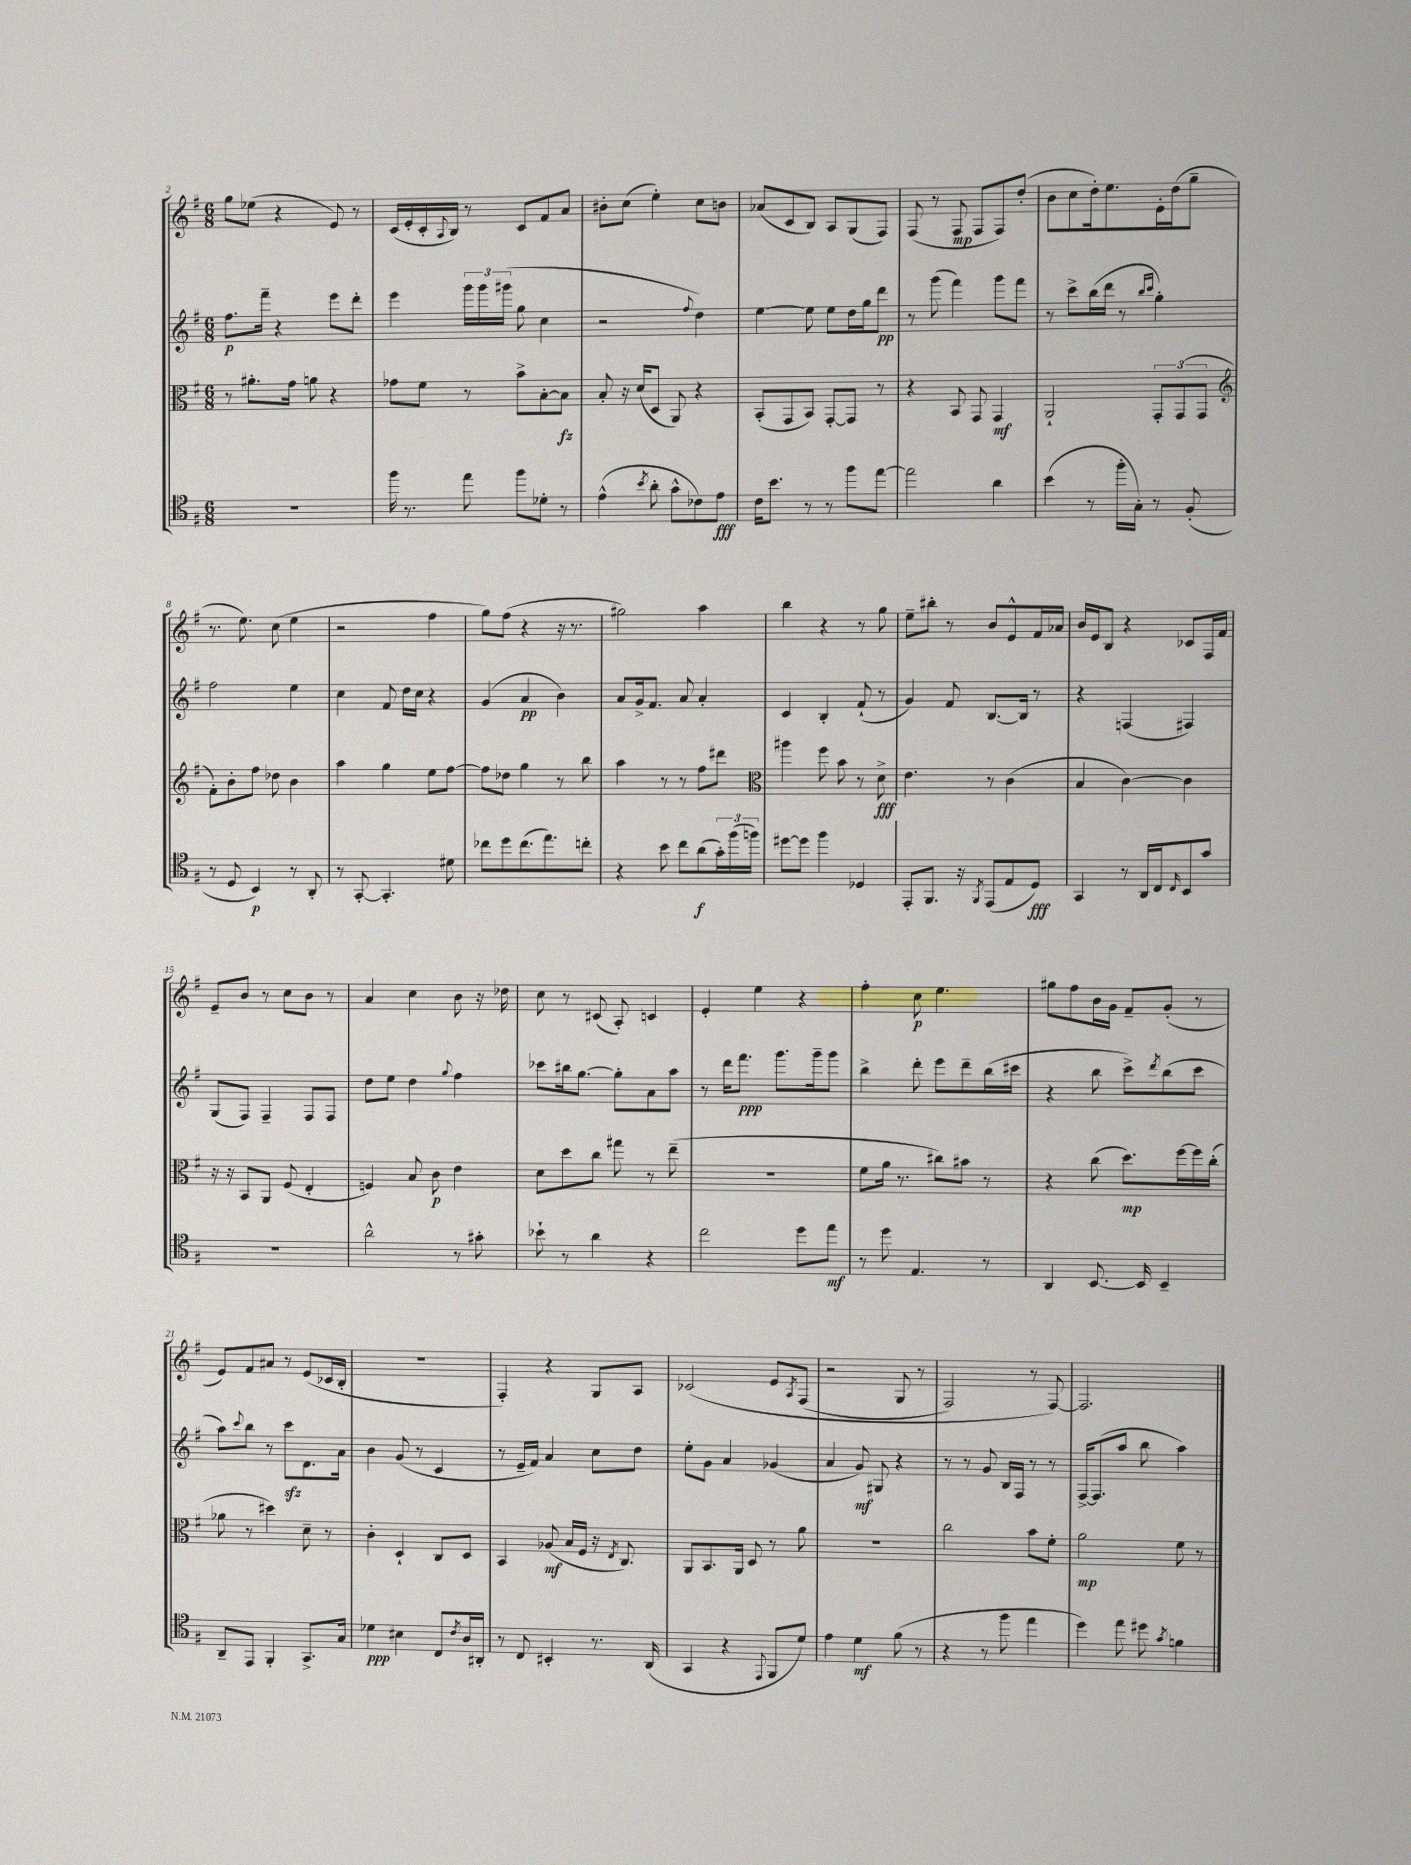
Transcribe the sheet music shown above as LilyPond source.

<<
\new StaffGroup <<
\new Staff = "s0" {
    \clef treble \key g \major \numericTimeSignature \time 6/8
    g''8 ees''8( r4 e'8) r8 |
    c'16( e'16-. c'16-. \appoggiatura { a8 } b16) r8 c'8 fis'8 a'8 |
    bis'8-. c''8( e''4-.) c''8 b'8 |
    aes'8( c'8 b8) a8 g8( fis8) |
    fis8( r8 fis8\mp fis8 fis8) d''8-.( |
    b'8 c''8 d''16-.) e''8. e'16-. d''16( g''8-- |
    r8. e''8.) c''8( e''4 |
    r2 fis''4 |
    g''8) fis''8( r4 r16 r8. |
    gis''2) a''4 |
    b''4 r4 r8 g''8 |
    e''8-- bis''8-. r8 b'8 e'8-^ fis'16 aes'16 |
    b'16 e'16 b8 r4 ces'8 fis16 fis'16 |
    e'8-- b'8 r8 c''8 b'8 r8 |
    a'4 c''4 b'8 r16 des''16 |
    c''8 r8 cis'8( a8-.) c'4 |
    e'4-. e''4 r4 |
    fis''4-. c''8\p e''4. |
    gis''8 fis''8 b'16 g'16 fis'8-- g'8-.( r8 |
    e'8) fis'8 ais'8 r8 e'8( ces'16 b16-. |
    R2. |
    fis4-.) r4 g8 a8 |
    ces'2\( e'8 \acciaccatura { a8 } fis8( |
    r2 g8 r8 |
    fis2) r8 fis8~\) |
    fis2. \bar "|." |
}
\new Staff = "s1" {
    \clef treble \key g \major \numericTimeSignature \time 6/8
    fis''8.\p fis'''16-- r4 e'''8 d'''8-. |
    e'''4 \tuplet 3/2 { g'''16 g'''16 gis'''16( } g''8 c''4 |
    r2 \appoggiatura { fis''8 } d''4) |
    e''4~ e''8 e''8 d''16 g''16 d'''8\pp |
    r8 g'''8( fis'''4) g'''8 fis'''8 |
    r8 c'''8-> b''16( d'''16 r8 \grace { b''16 c'''16 } g''4-.) |
    fis''2 e''4 |
    c''4 fis'8 d''16 c''16 r4 |
    g'4( a'4\pp b'4) |
    a'8 g'16-> fis'8. a'8 a'4-. |
    c'4 b4-. fis'8-!( r8 |
    g'4) fis'8 b8.~ b16 r8 |
    r4 f4( fis4) |
    g8( fis8) fis4-- fis8 fis8 |
    d''8 e''8 d''4 \appoggiatura { g''8 } fis''4 |
    ces'''8 bis''16 g''8.~ g''8-. a'8 a''8 |
    r8 d'''16 fis'''8.\ppp g'''8. g'''16-- g'''8 |
    b''4-> d'''8-. e'''8 d'''8-- b''16( cis'''16 |
    r4 b''8 c'''8->) \acciaccatura { d'''8 } b''8( c'''8 |
    a''8) \appoggiatura { c'''8 } b''8 r8 c'''8\sfz d'8. a'16 |
    b'4 g'8( r8 c'4 |
    r8 e'16-- fis'16) a'4 c''8 d''8 |
    e''8-. g'8 a'4 ges'4( |
    a'4 g'8\mf) gis8 r4 |
    r8 r8 g'8 b16 fis16 r8 r8 |
    fis16~-> fis8.( a''8 b''8 a''4) \bar "|." |
}
\new Staff = "s2" {
    \clef alto \key g \major \numericTimeSignature \time 6/8
    r8 ais'8.-. g'16 a'8 r4 |
    ges'8 fis'8 r8 b'8-> b8~-. b8\fz |
    b8-. r16 d'16( d8 a,8) r4 |
    b,8-.( g,8 b,8) g,8~-. g,8 r8 |
    r4 b,8 g,8 g,4\mf |
    a,2-! \tuplet 3/2 { g,8-. g,8( g,8 } |
    \clef treble fis'8-.) b'8-. fis''8 des''8 b'4 |
    a''4 g''4 e''8 fis''8~ |
    fis''8 des''8 g''4 r8 b''8 |
    a''4 r8 r8 fis''8 dis'''8 |
    \clef alto ais''4 fis''8 b'8 r8 d'8->\fff |
    e'4. r8 c'4( |
    b4 c'4~) c'4 |
    r16 r16 b,8 a,8 fis8( e4-. |
    f4) b8 c'8\p e'4 |
    d'8 d''8 c''8 gis''8 r8 e''8--( |
    R2. |
    fis'8 a'16 r8. cis''8) bis'8 r8 |
    r4 c''8( d''8.\mp) fis''16~ fis''16 c''16-.( |
    aes'8 r8 dis''4) d'8-- r8 |
    c'4-. d4-! c8 d8 |
    b,4 aes8\mf( b16 fis16 r16 \acciaccatura { e8 } c8.) |
    a,8 b,8. a,16 d8 r8 a'8 |
    R2. |
    c''2 b'8 fis'8-. |
    a'2\mp fis'8 r8 \bar "|." |
}
\new Staff = "s3" {
    \clef tenor \key g \major \numericTimeSignature \time 6/8
    R2. |
    fis''16 r8. e''8 fis''8 des'8-. r8 |
    e'4-^( \acciaccatura { b'8 } a'8-. g'8-^ ces'8) e'8\fff |
    c'16 b'8. r8 r8 fis''8 e''8~ |
    e''2 a'4 |
    b'4( r8 fis''16-. g16-.) r8 fis8-.( |
    r8 d8 b,4\p) r8 a,8-. |
    r8 g,8~-. g,4.-. dis'8 |
    ces''8 d''8 ces''8.( e''8.) c''8-. |
    r4 b'8 c''8 a'8\f( \tuplet 3/2 { g'16-.) fis''16( f''16) } |
    dis''8~ dis''8 fis''4 des4 |
    e,8-. fis,8. r16 \acciaccatura { fis,8 } e,8( e8 d8\fff) |
    g,4 r8 a,16 c16 \grace { c16 } b,8 g'8 |
    R2. |
    a'2-^ r8 gis'8-. |
    bes'8-! r8 a'4 r4 |
    c''2 d''8 e''8\mf |
    r8 d''8 e4. r8 |
    a,4 b,8.~ b,16 b,4-- |
    a,8-- e,8 fis,4-. g,8.-> g16 |
    des'4\ppp bis4 c8 \acciaccatura { c'8 } a16 ais,16-. |
    r8 c8 bis,4-. r8. a,16( |
    g,4 r4 \appoggiatura { e,8 } fis,8 d'8) |
    e'4 d'4\mf fis'8( r8 |
    r4 r8 fis''8 e''4 |
    d''4) e''8 dis''8 \acciaccatura { g'8 } f'4 \bar "|." |
}
>>
>>
\layout { \context { \Score currentBarNumber = #2 } }
